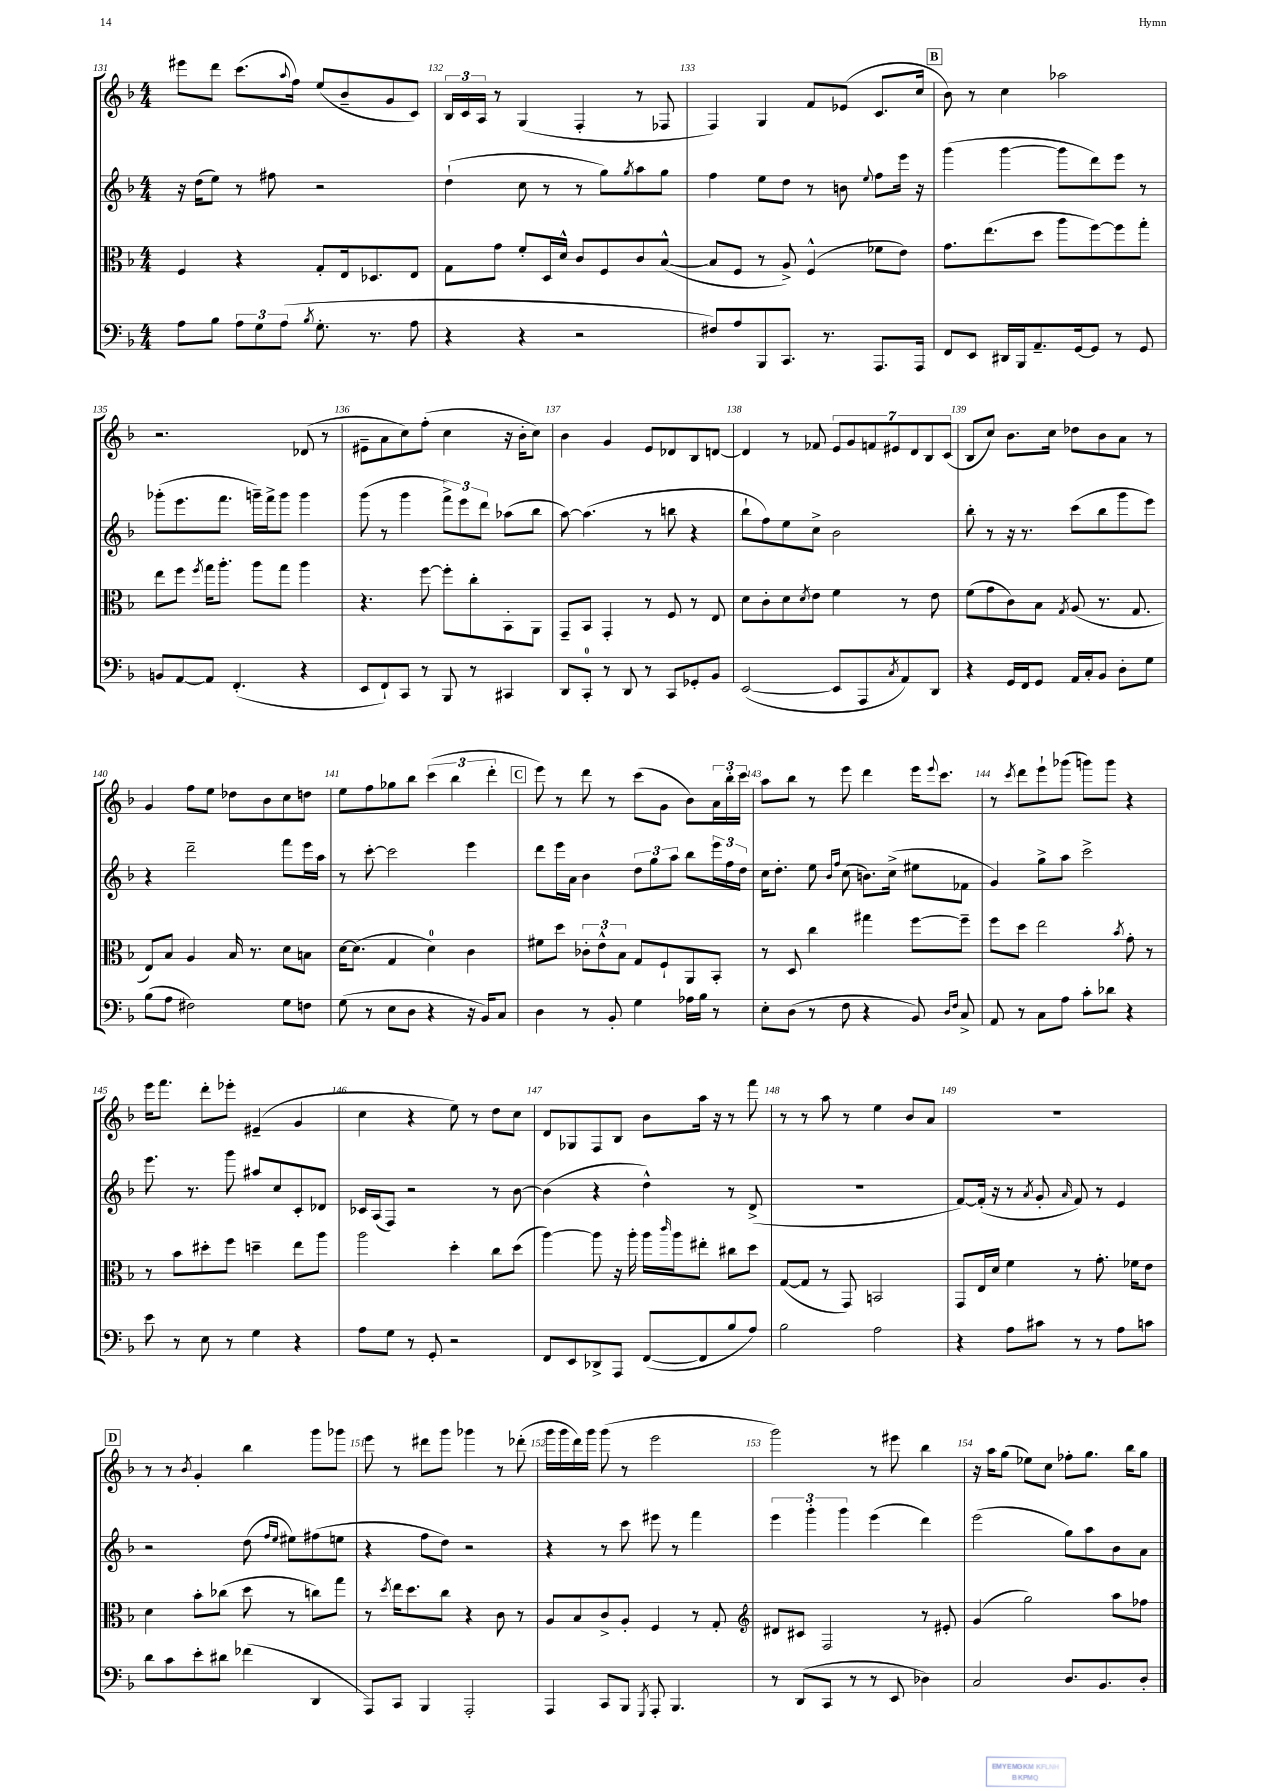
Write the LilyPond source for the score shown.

<<
\new StaffGroup <<
\new Staff = "s0" {
    \clef treble \key f \major \numericTimeSignature \time 4/4
    eis'''8 d'''8 c'''8.( \appoggiatura { a''8 } f''16) e''8( bes'8-- g'8 c'8) |
    \tuplet 3/2 { bes16 c'16 a16 } r8 g4( f4-. r8 fes8 |
    f4) g4 f'8 ees'8( c'8. c''16 |
    \mark \markup { \box "B" } bes'8) r8 c''4 aes''2 |
    r2. des'8( r8 |
    eis'8-- a'8 c''8) f''8-.( c''4 r16 bes'16-. c''8) |
    bes'4 g'4 e'8 des'8 bes8 d'8~ |
    d'4 r8 fes'8 \tuplet 7/4 { e'8 g'8 f'8 eis'8 d'8 bes8 c'8( } |
    bes8 c''8) bes'8. c''16 des''8 bes'8 a'8 r8 |
    g'4 f''8 e''8 des''8 bes'8 c''8 d''8 |
    e''8 f''8 ges''8 bes''8 \tuplet 3/2 { c'''4( bes''4 d'''4-. } |
    \mark \markup { \box "C" } e'''8) r8 d'''8 r8 c'''8( g'8 bes'8) \tuplet 3/2 { a'16 bes''16-. c'''16 } |
    a''8 bes''8 r8 e'''8 d'''4 e'''16 \appoggiatura { e'''8 } c'''8. |
    r8 \acciaccatura { c'''8 } d'''8 e'''8-! ges'''8( g'''8) g'''8 r4 |
    e'''16 f'''8. d'''8-. ees'''8-. eis'4--( g'4 |
    c''4 r4 e''8) r8 d''8 c''8 |
    d'8 ges8 f8 bes8 bes'8 a''16 r16 r8 f'''8 |
    r8 r8 a''8 r8 e''4 bes'8 a'8 |
    R1 |
    \mark \markup { \box "D" } r8 r8 \acciaccatura { bes'8 } g'4-. bes''4 g'''8 ges'''8 |
    e'''8 r8 dis'''8 g'''8 ges'''4 r8 des'''8-.( |
    g'''16 g'''16 d'''16) g'''16 g'''8( r8 e'''2 |
    g'''2) r8 eis'''8 bes''4 |
    r16 a''16 g''8( ees''8) c''8 fes''8-. g''8. bes''16 g''8 \bar "|." |
}
\new Staff = "s1" {
    \clef treble \key f \major \numericTimeSignature \time 4/4
    r16 d''16( e''8) r8 fis''8 r2 |
    d''4-!( c''8 r8 r8 g''8) \acciaccatura { g''8 } a''8 g''8 |
    f''4 e''8 d''8 r8 b'8 \appoggiatura { e''8 } f''8 e'''16 r16 |
    \mark \markup { \box "B" } g'''4( g'''4~ g'''8 d'''8) e'''8 r8 |
    ges'''8-.( e'''8. f'''8. g'''16--) f'''16-> g'''8 g'''4 |
    g'''8( r8 g'''4 \tuplet 3/2 { f'''8->) e'''8 d'''8 } aes''8( bes''8 |
    a''8~) a''4.( r8 b''8 r4 |
    bes''8-! f''8) e''8 c''8-> bes'2 |
    bes''8-. r8 r16 r8. c'''8( bes''8 g'''8 e'''8) |
    r4 d'''2-- f'''8 e'''16 a''16 |
    r8 c'''8~-. c'''2 e'''4 |
    \mark \markup { \box "C" } d'''8 e'''16 a'16 bes'4 \tuplet 3/2 { d''8 g''8 a''8 } bes''8 \tuplet 3/2 { e'''16 f''16 d''16 } |
    c''16 d''8.-. e''8 \grace { bes'16 f''16 } c''8( b'8.) c''16->( eis''8 fes'8 |
    g'4) g''8-> a''8 c'''2-> |
    e'''8. r8. g'''8 ais''8 c''8 c'8-. des'8 |
    ces'16 a16( f8) r2 r8 bes'8~ |
    bes'4( r4 d''4-^) r8 d'8->( |
    R1 |
    f'8~) f'16-.( r16 r8 \acciaccatura { a'8 } g'8-. \grace { a'16 } f'8) r8 e'4 |
    \mark \markup { \box "D" } r2 d''8( \grace { f''16 e''16 } eis''8) fis''8( e''8 |
    r4 f''8 d''8) r2 |
    r4 r8 c'''8 eis'''8 r8 f'''4 |
    \tuplet 3/2 { e'''4 g'''4-. g'''4 } e'''4( d'''4) |
    e'''2( g''8) a''8 bes'8 a'8 \bar "|." |
}
\new Staff = "s2" {
    \clef alto \key f \major \numericTimeSignature \time 4/4
    f4 r4 g8-. e16 des8. e8 |
    g8 g'8 f'8-. d16 d'16-^ c'8 f8 c'8 bes8~-^( |
    bes8 f8 r8 a8->) f4-^( fes'8 e'8) |
    \mark \markup { \box "B" } g'8. e''8.( d''8 a''8 f''8~) f''8 g''8-. |
    e''8 f''8 \acciaccatura { f''8 } g''16 a''8.-. a''8 g''8 a''4 |
    r4. f''8~ f''8-. c''8-. bes,8-. a,8 |
    g,8-- bes,8 g,4-. r8 f8 r8 e8 |
    d'8 c'8-. d'8 \acciaccatura { d'8 } e'8 f'4 r8 e'8 |
    f'8( g'8 c'8) bes8 \acciaccatura { g8 } a8( r8. g8. |
    e8) bes8 a4 bes16 r8. d'8 b8 |
    d'16~ d'8.( g4 d'4-0) c'4 |
    \mark \markup { \box "C" } fis'8 d''8 \tuplet 3/2 { ces'8-. e'8-^ bes8 } g8 f8-! a,8 bes,8-. |
    r8 d8 c''4 gis''4 f''8~ f''8-- |
    f''8 d''8 e''2 \acciaccatura { bes'8 } g'8-. r8 |
    r8 bes'8 dis''8-. f''8 d''4-- e''8 a''8 |
    a''2 d''4-. c''8 d''8( |
    a''4~) a''8 r16 a''16-. a''16 \grace { c'''16 } a''16 eis''8-. cis''8 d''8 |
    g8~( g8 r8 g,8) b,2 |
    g,8 e16 d'16 f'4 r8 g'8.-. fes'16 e'8 |
    \mark \markup { \box "D" } d'4 bes'8-. ces''8( d''8 r8 c''8) g''8 |
    r8 \acciaccatura { d''8 } e''16 d''8. c''8 r4 c'8 r8 |
    a8 bes8 c'8-> a8-. f4 r8 g8-. |
    \clef treble dis'8 cis'8 f2 r8 eis'8-. |
    g'4( g''2) a''8 fes''8 \bar "|." |
}
\new Staff = "s3" {
    \clef bass \key f \major \numericTimeSignature \time 4/4
    a8 bes8 \tuplet 3/2 { a8 g8 a8( } \acciaccatura { bes8 } g8.-. r8. a8 |
    r4 r4 r2 |
    fis8) a8 bes,,8 c,8. r8. a,,8. a,,16 |
    \mark \markup { \box "B" } f,8 e,8 dis,16 bes,,16 a,8.-- g,16~ g,8 r8 g,8 |
    b,8 a,8~ a,8 f,4.-.( r4 |
    e,8 f,8-!) c,8 r8 bes,,8 r8 cis,4 |
    d,8 c,8-0-. r8 d,8 r8 c,8 ges,8-. bes,8 |
    e,2~( e,8 a,,8 \acciaccatura { c8 } a,8) d,8 |
    r4 g,16 f,16 g,8 a,16 c16-. bes,8 d8-. g8 |
    bes8( a8 fis2) g8 f8 |
    g8( r8 e8 d8 r4 r16 bes,16) c8 |
    \mark \markup { \box "C" } d4 r8 bes,8-. g4 aes16 bes16 r8 |
    e8-. d8( r8 f8 r4 bes,8) \grace { d16 f16 } c8-> |
    a,8 r8 c8 a8 c'8-. des'8 r4 |
    e'8 r8 e8 r8 g4 r4 |
    a8 g8 r8 g,8-. r2 |
    f,8 e,8 des,8-> a,,8 f,8~( f,8 bes8 a8) |
    bes2 a2 |
    r4 a8 cis'8 r8 r8 a8 c'8 |
    \mark \markup { \box "D" } d'8 c'8 e'8-. dis'8 fes'4( d,4 |
    a,,8) c,8 bes,,4 a,,2-. |
    a,,4 c,8 bes,,8 \acciaccatura { g,,8 } a,,8-. bes,,4. |
    r8 d,8( c,8 r8 r8 e,8 des4) |
    c2 d8. bes,8. d8-. \bar "|." |
}
>>
>>
\layout { \context { \Score currentBarNumber = #131 \override BarNumber.break-visibility = ##(#f #t #t) barNumberVisibility = #all-bar-numbers-visible } }
